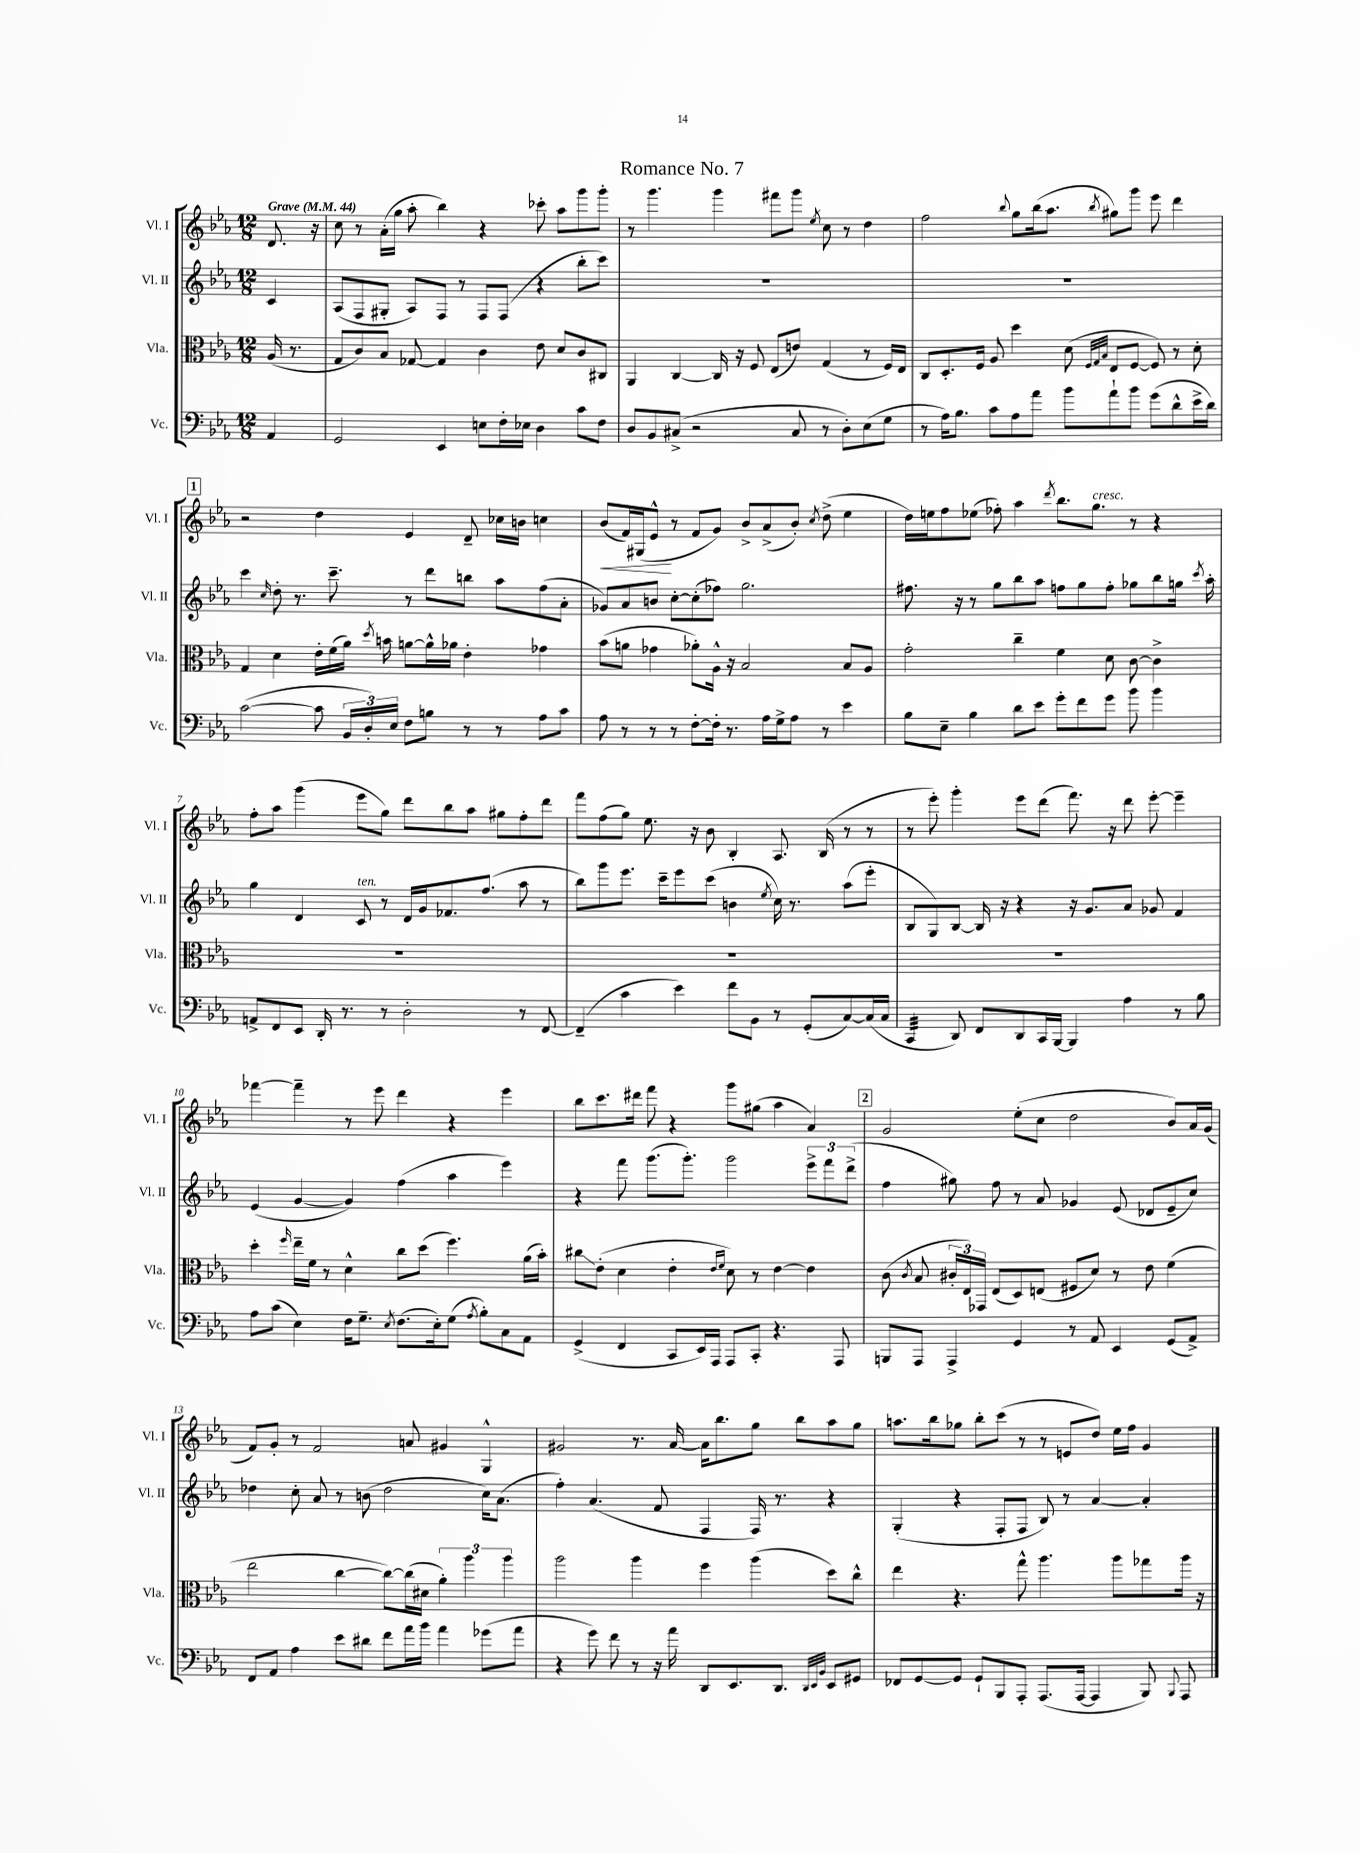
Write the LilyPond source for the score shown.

\header { title = "Romance No. 7" }
<<
\new StaffGroup <<
\new Staff = "s0" \with { instrumentName = "Vl. I" shortInstrumentName = "Vl. I" } {
    \clef treble \key ees \major \numericTimeSignature \time 12/8 \partial 4 \tempo "Grave" 4 = 44
    \autoBeamOff d'8. r16 |
    c''8 r8 aes'16[-.( g''16] aes''8-. bes''4) r4 ces'''8-. aes''8[ g'''8 g'''8]-. |
    r8 g'''4. g'''4 fis'''8[ g'''8] \acciaccatura { ees''8 } c''8 r8 d''4 |
    f''2 \appoggiatura { bes''8 } g''8[ bes''16( aes''8.] \acciaccatura { bes''8 } gis''8[) g'''8] ees'''8 d'''4 |
    \mark \markup { \box "1" } r2 d''4 ees'4 d'8-- ces''16[ b'16] c''4 |
    bes'8[\<( f'16) gis16( ees'8]-^\! r8 f'8[ g'8]) bes'8[-> aes'8->( bes'8]-.) \acciaccatura { c''8 } d''8->( ees''4 |
    d''16[) e''16 f''8 ees''8]( fes''8-.) aes''4 \acciaccatura { d'''8 } bes''8.[ g''8.]^\markup { \italic "cresc." } r8 r4 |
    f''8[-. aes''8] g'''4( ees'''8[ g''8]) d'''8[ bes''8 aes''8] gis''8[ f''8-. d'''8] |
    f'''8[ f''8( g''8]) ees''8. r16 bes'8 bes4-. aes8. bes16( r8 r8 |
    r8 ees'''8-.) g'''4-. ees'''8[ d'''8]( f'''8.) r16 d'''8 ees'''8~-. ees'''4-- |
    fes'''4~ fes'''4-- r8 ees'''8 d'''4 r4 ees'''4 |
    bes''8[ c'''8. dis'''16] f'''8 r4 g'''8[ gis''8]( aes''4 aes'4) |
    \mark \markup { \box "2" } g'2 ees''8[-.( c''8] d''2 bes'8[) aes'16 g'16]( |
    f'8[) g'8]-. r8 f'2 a'8 gis'4 g4-^ |
    gis'2 r8. aes'16~ aes'16[ bes''8. g''8] bes''8[ aes''8 g''8] |
    a''8.[ bes''16 ges''8] bes''8[-. c'''8]( r8 r8 e'8[ d''8]) ees''16[ f''16] g'4 \bar "|." |
}
\new Staff = "s1" \with { instrumentName = "Vl. II" shortInstrumentName = "Vl. II" } {
    \clef treble \key ees \major \numericTimeSignature \time 12/8 \partial 4
    \autoBeamOff c'4 |
    aes8[( f8 gis8]-. aes8[) f8] r8 f8[ f8]( r4 bes''8[-. c'''8]) |
    R1. |
    R1. |
    \mark \markup { \box "1" } c'''4 \grace { c''16 } d''8-. r8. c'''8.-- r8 d'''8[ b''8] aes''8[ f''8( aes'8]-. |
    ges'8[) aes'8 b'8] c''8[~-. c''8-.( fes''8]) g''2. |
    fis''8. r16 r8 g''8[ bes''8 aes''8] f''8[ g''8 f''8]-. ges''8[ bes''8 g''16] \acciaccatura { c'''8 } aes''16-. |
    g''4 d'4 c'8^\markup { \italic "ten." } r8 d'16[ g'16 fes'8. f''8.]( aes''8 r8 |
    bes''8[) g'''8 ees'''8.] c'''16[-- ees'''8 c'''8]( b'4 \acciaccatura { ees''8 } c''16) r8. aes''8[( ees'''8]-. |
    bes8[ g8) bes8]~ bes16 r16 r4 r16 g'8.[ aes'8] ges'8 f'4 |
    ees'4( g'4~ g'4) f''4( aes''4 ees'''4) |
    r4 f'''8 g'''8.[( g'''8.]-.) g'''2 \tuplet 3/2 { ees'''8[-> f'''8 d'''8]->( } |
    \mark \markup { \box "2" } f''4 gis''8) f''8 r8 aes'8 ges'4 ees'8( des'8[ ees'8-- c''8]) |
    des''4 c''8-. aes'8 r8 b'8( des''2 c''16[) aes'8.]( |
    f''4-.) aes'4.( f'8 f4 f16) r8. r4 |
    g4-.( r4 f8[-. f8] bes8) r8 aes'4~ aes'4-. \bar "|." |
}
\new Staff = "s2" \with { instrumentName = "Vla." shortInstrumentName = "Vla." } {
    \clef alto \key ees \major \numericTimeSignature \time 12/8 \partial 4
    \autoBeamOff aes16( r8. |
    g8[ c'8) bes8] ges8~ ges4 c'4 ees'8 d'8[ c'8 cis8] |
    aes,4 c4~ c16 r16 f8 ees8[( e'8]) g4( r8 f16[) ees16] |
    c8[ d8.-. f16] aes8 d''4 d'8( \grace { f32[ g32 bes32] } ees8[ f8]~ f8) r8 d'8-. |
    \mark \markup { \box "1" } g4 d'4 ees'16[-. f'16( aes'16]) \acciaccatura { d''8 } b'16 a'8[~ a'16-^ aes'16] ees'4-. ges'4 |
    bes'8[( a'8] ges'4 aes'8[-.) aes16]-^ r16 bes2 bes8[ aes8] |
    g'2-. c''4-- f'4 d'8 c'8~ c'4-> |
    R1. |
    R1. |
    R1. |
    d''4-. \grace { f''16 } ees''16[-- f'16] r8 d'4-^ c''8[ d''8]( f''4.) aes'16[( bes'16]-.) |
    cis''8[\glissando ees'8]-.( d'4 ees'4-. \grace { ees'16[ f'16] } d'8) r8 ees'4~ ees'4 |
    \mark \markup { \box "2" } c'8( \acciaccatura { c'8 } bes8 \tuplet 3/2 { cis'16[-. ees16) ges,16] } ees8[( d8) e8]( fis8[ d'8]) r8 ees'8 f'4( |
    ees''2 c''4~ c''8[~) c''16( dis'16] \tuplet 3/2 { aes'4-.) aes''4 aes''4 } |
    aes''2 aes''4 f''4 aes''4( d''8[) c''8]-^ |
    ees''4 r4. g''8-^ aes''4. aes''8[ ges''8 aes''16] r16 \bar "|." |
}
\new Staff = "s3" \with { instrumentName = "Vc." shortInstrumentName = "Vc." } {
    \clef bass \key ees \major \numericTimeSignature \time 12/8 \partial 4
    \autoBeamOff aes,4 |
    g,2 ees,4 e8[ f16-. ees16] d4 c'8[ f8] |
    d8[ bes,8 cis8]->( r2 cis8 r8 d8[-.) ees8( g8] |
    r8 aes16[) bes8.] c'8[ aes8 aes'8] bes'8[ aes'8-! bes'8] g'8[( d'8-^ ees'16-> d'16]) |
    \mark \markup { \box "1" } c'2~( c'8 \tuplet 3/2 { bes,16[ d16-.) ees16] } f8[ b8] r8 r8 aes8[ c'8] |
    aes8 r8 r8 r8 f8[~-. f16]-. r8. aes16[ g16-> aes8] r8 ees'4 |
    bes8[ ees8]-- bes4 d'8[ ees'8] g'8[-. f'8 g'8] bes'8 bes'4 |
    a,8[-> f,8 ees,8] d,16-. r8. r8 d2-. r8 f,8~ |
    f,4--( c'4 ees'4) f'8[ bes,8] r8 g,8[-.( c8~) c16( c16] |
    c,4:32 d,8) f,8[ d,8 c,16 bes,,16]~ bes,,4 aes4 r8 bes8 |
    aes8[ c'8]( ees4) f16[ g8.]-- \acciaccatura { ees8 } f8.[( ees16-.) g8]( \acciaccatura { aes8 } bes8[-.) c8 aes,8] |
    g,4->( f,4 c,8[ ees,16) aes,,16] aes,,8[ c,8]-. r4. aes,,8 |
    \mark \markup { \box "2" } b,,8[ aes,,8] aes,,4-> g,4 r8 aes,8 ees,4 g,8[( aes,8]->) |
    f,8[ aes,8] aes4 ees'8[ dis'8] f'8[ aes'16 bes'16] aes'4 ges'8[( aes'8] |
    r4 g'8) f'8 r8 r16 aes'16 d,8[ ees,8. d,8.] \grace { d,32[ ees,32 bes,32] } ees,8[ gis,8] |
    fes,8[ g,8~ g,8] g,8[-! bes,,8 aes,,8]-. aes,,8.[( aes,,16]~ aes,,4 bes,,8) \appoggiatura { bes,,8 } aes,,8 \bar "|." |
}
>>
>>
